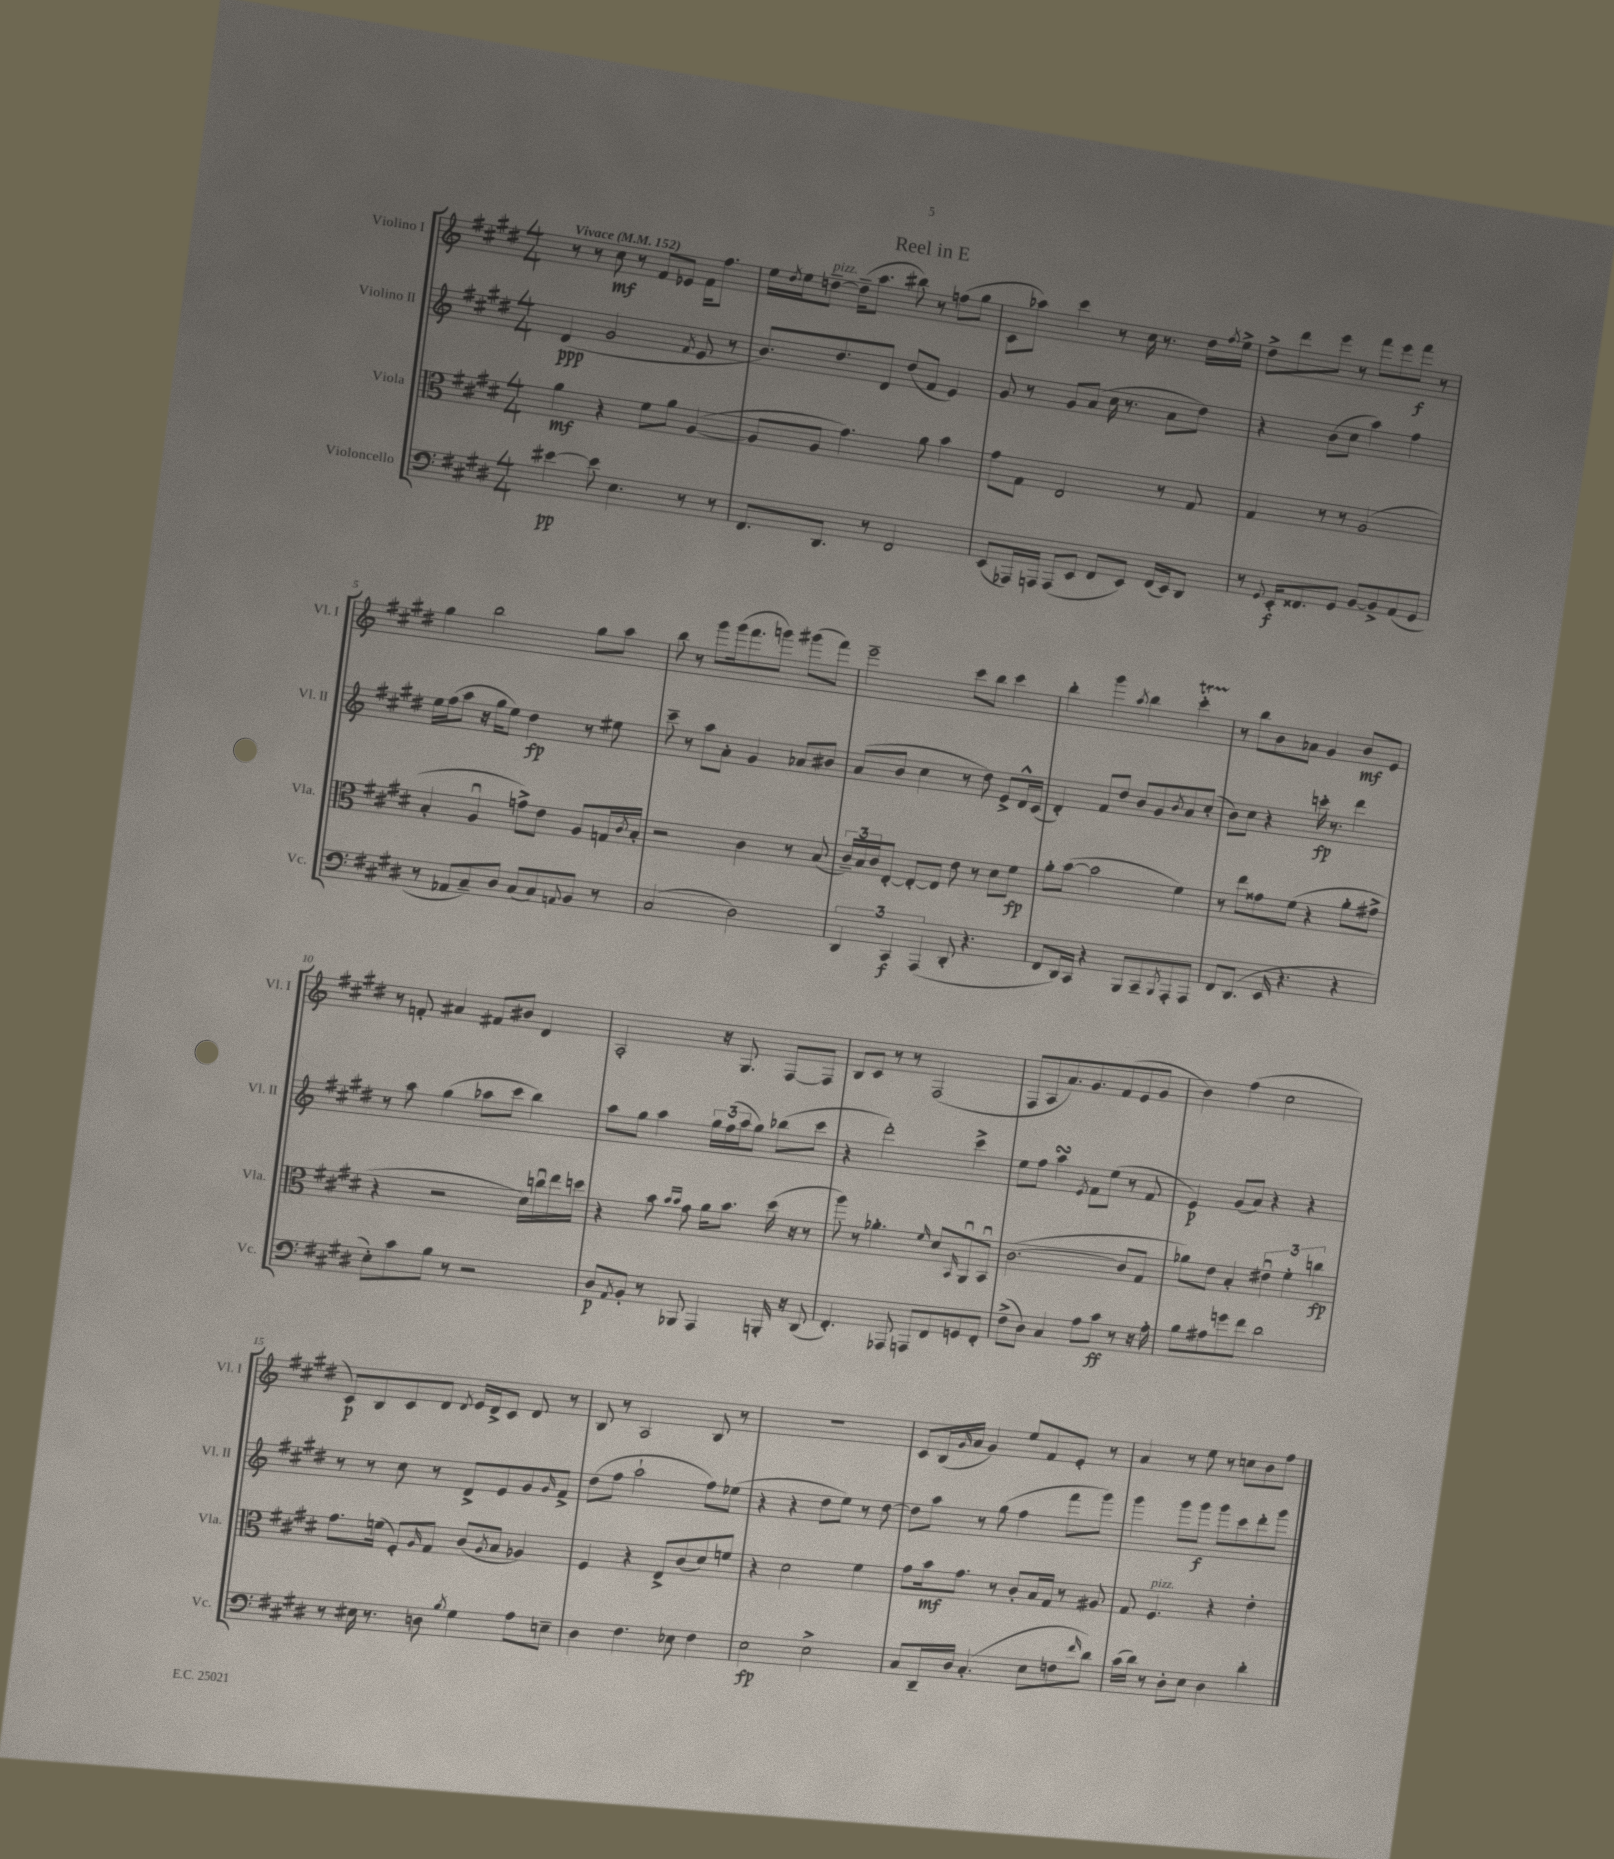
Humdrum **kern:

**kern	**kern	**kern	**kern
*staff4	*staff3	*staff2	*staff1
*clefF4	*clefC3	*clefG2	*clefG2
*k[f#c#g#d#]	*k[f#c#g#d#]	*k[f#c#g#d#]	*k[f#c#g#d#]
*M4/4	*M4/4	*M4/4	*M4/4
*MM152	*MM152	*MM152	*MM152
[4e#	4a	(4d#	8r
.	.	.	8r
8e#]	4r	2g#	8cc#
4.E	.	.	8r
.	8f#	.	8f#
.	8a	.	8e-
.	.	8qf#	.
8r	([4A	8e	16f#
.	.	.	8.ff#
8r	.	8r	.
=	=	=	=
8.FF#	8A]	8.b)	16ee
.	.	.	8qdd#
.	.	.	16ee
.	8A	.	[8dd~
8.DD#	.	8.dd#	.
.	4.g#)	.	(16dd~]
.	.	.	8.aa
8r	.	8d#	.
2FF#	.	(8dd#	8bb#)
.	8a	8f#	8r
.	4b	4e)	(8ff
.	.	.	8gg#
=	=	=	=
(8EE	8g#	8g#	8c#
16AAA-)	8G#	8r	8aa-)
16AAA	.	.	.
(8AAA	2E	8g#	4ccc#
8EE	.	(8a	.
8FF#	.	16cc#	8r
.	.	8.r	.
8EE)	.	.	16cc#
.	.	.	8.r
(16FF#	8r	8a	.
16EE)	.	.	.
8DD#	8G#	8dd#)	16dd#
.	.	.	8qff#
.	.	.	16ee^
=	=	=	=
8r	4G#	4r	8dd#^
8qqGG#	.	.	.
16EE'	.	.	8ddd#
8.FF##	.	.	.
.	8r	(8b	8eee
8GG#	8r	8cc#	8r
[8BB	(2A	4aa)	8fff#
8BB^]	.	.	8eee
(8AA	.	4ff#	8fff#
8GG#	.	.	8r
=	=	=	=
8r	4B'	16ee	4gg#
.	.	(16ff#	.
8AA-	.	8aa	.
8C#~)	4Au	16r	2bb
.	.	16gg#	.
8D#	.	8ee)	.
(8C#	8g^)	4dd#	.
8C#)	8e	.	.
8qqAA	.	.	.
8BB	8A	8r	8gg#
8r	16G	8ee#	8aa
.	8qc#	.	.
.	16B'	.	.
=	=	=	=
(2C#	2r	8ccc#~	8bb
.	.	8r	8r
.	.	8aa	8ggg#
.	.	8a'	(16ggg#
.	.	.	8.fff#
2D#)	4c#	4g#	.
.	.	.	8ggg)
.	8r	8a-	(8ggg#
.	(8B	8b#	8fff#)
=	=	=	=
6DD#	24c#~)	(8a	2eee~
.	24B	.	.
.	24c#	.	.
.	[8E'	8b	.
6CC#	.	.	.
.	8E'_	4cc#	.
(6AAA	.	.	.
.	8E]	.	.
8DD#'	8e	8r	8ccc#
4.r	8r	8dd#)	8bb
.	8d#	8e^	4ccc#
.	8f#	16d#^^	.
.	.	(16c#	.
=	=	=	=
8FF#	8a'	4d#')	4bb'
16DD#)	([8b	.	.
16CC#	.	.	.
4r	2b]	8f#	4ggg#
.	.	8dd#	.
.	.	.	8qaa
8BBB	.	8b	4bb
8CC#~	.	8g#	.
8qBBB	.	8qb	.
8AAA'	4f#)	8a	4ccc#'
8AAA	.	(8cc#'	.
=	=	=	=
8FF#	8r	8b)	8r
(8.DD#	8ee	8cc#	8bb
.	8g##	4r	8b
16EE	.	.	.
4.r	(8f#	.	8a-
.	4r	16ccc'	4g#
.	.	8.r	.
4r	8a'	4ddd#	8b
.	8g#^	.	8e
=	=	=	=
8E')	4r	8r	8r
8c#	.	8aa	8f'
8B	2r	(4gg#	4a#
8r	.	.	.
2r	.	8aa-	8f#
.	.	8ccc#	8b#
.	16d#)	4bb)	4d#
.	16ccu	.	.
.	16ee	.	.
.	16dd	.	.
=	=	=	=
8D#	4r	8aa	2A'
8qAA	.	.	.
8BB'	.	8gg#	.
8r	8b	4aa	.
.	16qqb	.	.
.	16qqb	.	.
8BBB-	8g#	.	.
4AAA	16a	24gg#	16r
.	.	(24ff#	.
.	8.b	.	8.G#
.	.	24aa	.
.	.	8gg#)	.
16BBB'	(16dd#	(8bb-	[8F#
16r	16r	.	.
(8DD#	8r	8ccc#	8F#]
=	=	=	=
4.FF#')	8aa)	4r	8B
.	8r	.	8c#
.	4.a-'	2ddd#')	8r
8AAA-	.	.	8r
8AAA	.	.	(2F#
.	16qqf#	.	.
8FF#	8d#	.	.
.	16qqBB	.	.
8GG	8AAu	4ccc#^	.
8FF#'	8BBu	.	.
=	=	=	=
(8F#^	([2.c#	8ee	8F#
8D#)	.	8ff#	8A
4C#	.	4aa	8.a)
.	.	.	8.g#
.	.	8qe	.
8A	.	8f#	.
8c#	.	(8ee	(8f#
8r	8c#]	8r	8e
16r	8G#	8f#	8g#
16A'	.	.	.
=	=	=	=
8B	8a-)	4e)	4b)
8A#	8e	.	.
8g	4B'	(8g#	(4ff#
8f#	.	8a)	.
2d#	6e#u	4r	2cc#
.	6f#'	.	.
.	.	4r	.
.	6cc	.	.
=	=	=	=
8r	8.g#	8r	8c#)
16E#	.	8r	8B
8.r	(16f	.	.
.	8F#')	8cc#	8c#
.	16qqA	.	.
8D	8G#	8r	8d#
8qB	.	.	8qd#
4G#	(8c#	8d#^	16e
.	.	.	16d#^
.	8qA	.	.
.	8B	8e	8c#
8A	4A-)	8g#	8d#
.	.	16qqg#	.
8E~	.	8f#^	8r
=	=	=	=
4D#	4F#	(8dd#	8B
.	.	8ff#	8r
4.F#	4r	2aa`	2A
.	8E^	.	.
8E-	(8c#	.	.
4F#	8d#)	8ff#)	8B
.	8f	(8ee-	8r
=	=	=	=
2E	4r	4r	1r
.	2d#	4r	.
2E^	.	8dd#	.
.	.	8ee)	.
.	4f#	8r	.
.	.	[8dd#	.
=	=	=	=
8C#	8g#	8dd#]	8c#
16DD#~	16b	8aa	(16B
.	.	.	16qqg#
16D#	8.g#	.	16a
(4.C#'	.	8r	4g#)
.	8r	(8gg#	.
.	8c#'	4ff#	8ee
8E	16B	.	8f#
.	16G#	.	.
8F	8r	8fff#	8e'
16qqf#	.	.	.
8d#)	8A#	8ggg#)	8r
=	=	=	=
(16c#	8G#	4ggg#	4a
16d#)	.	.	.
8r	4.F#	.	.
8D#'	.	8ggg#	8r
8E	.	8ggg#	8ee
4D#	4r	8ggg#	8r
.	.	8ccc#	8cc
4d#'	4e'	8ddd#'	8b
.	.	8ggg#	8ff#
==	==	==	==
*-	*-	*-	*-
